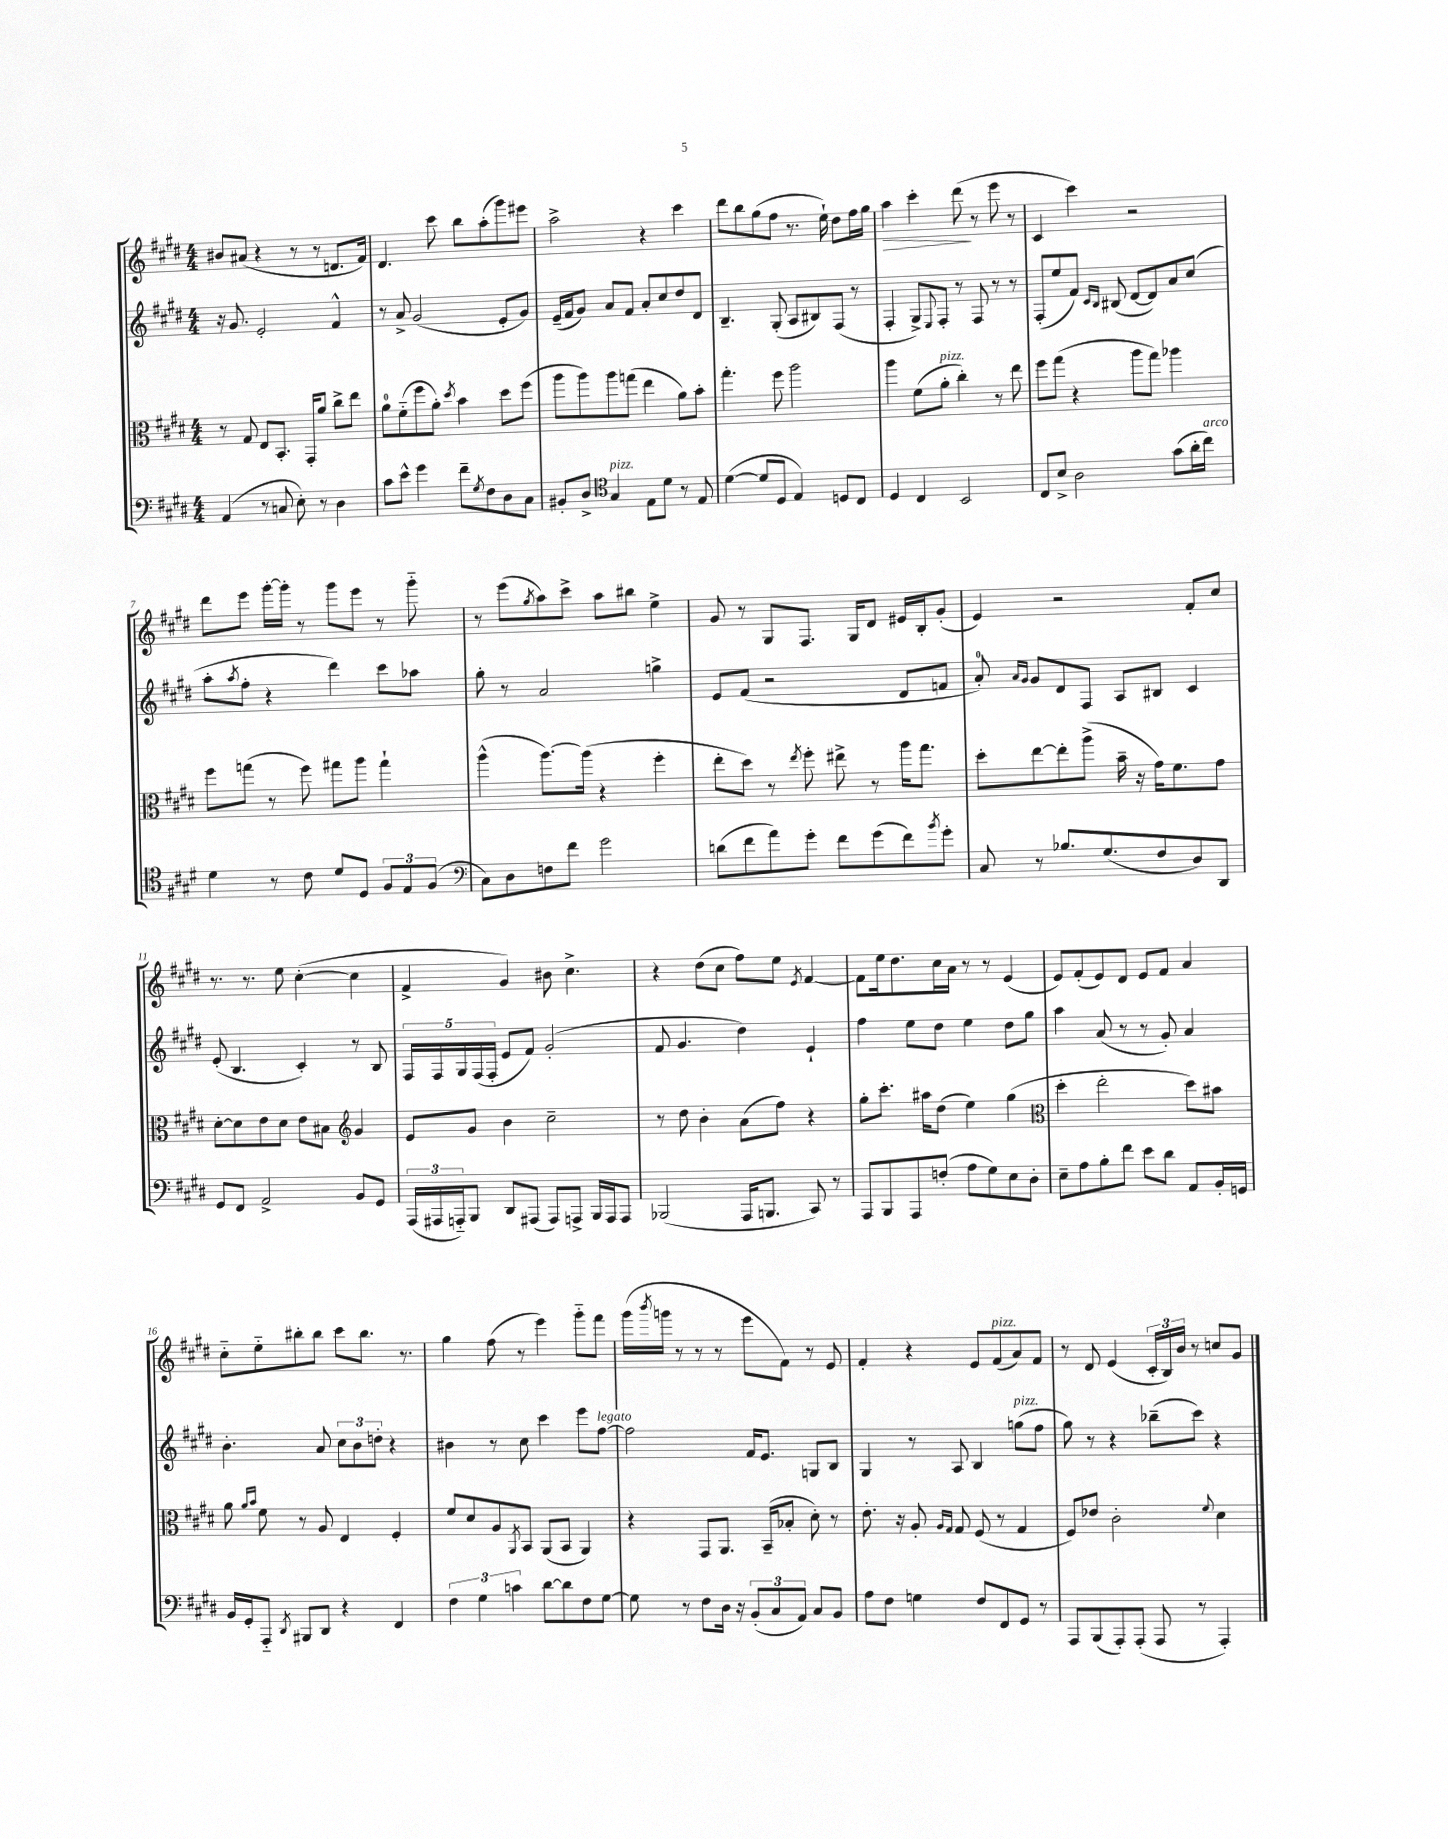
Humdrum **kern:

**kern	**kern	**kern	**kern
*staff4	*staff3	*staff2	*staff1
*clefF4	*clefC3	*clefG2	*clefG2
*k[f#c#g#d#]	*k[f#c#g#d#]	*k[f#c#g#d#]	*k[f#c#g#d#]
*M4/4	*M4/4	*M4/4	*M4/4
(4AA	8r	16r	8b#
.	.	8.g#	.
.	8G#	.	(8a#
8r	8E	2e'	4r
8C	8.BB'	.	.
8E')	.	.	8r
.	16GG#'	.	.
8r	8a	.	8r
4D#	8cc#^	4f#^^	8.d
.	8ee	.	.
.	.	.	16f#)
=	=	=	=
8c#	8a	8r	4.d#
8e^^	(8f#'~	8a^	.
4g#	8ff#	(2g#	.
.	8a')	.	8ccc#
.	8qdd#	.	.
8f#~	4b	.	8bb
8qG#	.	.	.
8F#	.	.	(8aa'
8D#	8dd#	8e'	8ggg#)
8C#	(8ff#	8g#)	8eee#
=	=	=	=
8BB#'	8aa	(16e~	2aa^
.	.	16f#	.
8D#^	8aa)	8g#)	.
*clefC4	*	*	*
4G#	8aa	8a	.
.	(8gg	8f#	.
8E	4ee	8a'	4r
8d#	.	8cc#	.
8r	8a)	8dd#	4ccc#
8E	8b'	8d#	.
=	=	=	=
([4d#	4.gg#'	4.B~	8ddd#
.	.	.	8bb
8d#]	.	.	(8gg#
8D#	8ff#	(8G#'	8ff#
4E)	2aa	8A	8.r
.	.	8B#)	.
.	.	.	16ee`)
8D	.	(8F#	8dd#
8C#	.	8r	16ff#
.	.	.	16gg#
=	=	=	=
4D#	4aa	4F#'	4aa
4C#	(8f#	8G#^)	4ccc#'
.	.	8qqE	.
.	8a'	8F#'	.
2BB	4cc#')	8r	(8ddd#
.	.	8F#	8r
.	8r	8r	8eee
.	8ee	8r	8r
=	=	=	=
8C#	8ff#	(8F#'	4c#
8B^	(8gg#	8ee	.
2A	4r	8f#)	4ccc#)
.	.	16qqc#	.
.	.	16qqB	.
.	.	(8B#	.
.	8aa	[8d#	2r
.	8gg#)	8d#])	.
(8g#	4aa-	8a	.
16a'	.	(8cc#	.
16cc#)	.	.	.
=	=	=	=
4d#	8ff#	8aa'	8ddd#
.	.	8qaa	.
.	(8gg	8ff#'	8eee
8r	8r	4r	[16ggg#'
.	.	.	16ggg#']
8c#	8ff#)	.	8r
8d#	8gg#	4ddd#)	8ggg#
8D#	8aa	.	8eee
12F#	4gg#`	8ccc#	8r
12E	.	.	.
.	.	8aa-	8ggg#'~
(12F#	.	.	.
=	=	=	=
*clefF4	*	*	*
8C#)	(4aa^^	8gg#'	8r
8D#	.	8r	(8eee
.	.	.	8qgg#
8F	[8.aa)	2a	8aa)
8f#	.	.	8ccc#^
.	(16aa]	.	.
2g#	4r	.	8aa
.	.	.	8bb#
.	4ff#'	4gg^	4ee^
=	=	=	=
(8d	8ee'	8e	8g#
8f#	8dd#)	(8f#	8r
8a)	8r	2r	8G#
.	8qee	.	.
8g#'	8ff#'	.	8.F#
8f#	8ee#^	.	.
.	.	.	16G#
(8g#	8r	.	8d#
8f#)	16aa	8d#	16e#
.	8.gg#	.	16B'
8qb	.	.	.
8g#'	.	8f	(8g#'
=	=	=	=
8C#	8dd#'	8a')	4e)
.	.	16qqa	.
.	.	16qqg#	.
8r	[8ee	8g#	.
8.B-	8ee']	8d#	2r
.	(8aa^	8F#	.
(8.G#	.	.	.
.	16b~	8A	.
.	16r	.	.
8F#	16g#)	8B#	.
.	8.f#	.	.
8D#)	.	4c#	8f#'
8DD#	8g#	.	8cc#
=	=	=	=
8GG#	[8d#'	(8e'	8.r
8FF#	8d#]	4.B	.
.	.	.	8.r
2AA^	8e	.	.
.	8d#	.	8ee
.	8e	4c#')	([4cc#'
.	8B#	.	.
*	*clefG2	*	*
8BB	4g#	8r	4cc#]
8GG#	.	8B	.
=	=	=	=
(24AAA	8e	20F#	4f#^
24AAA#	.	.	.
.	.	20F#	.
24AAA'~)	.	.	.
.	.	20G#	.
8BBB	8g#	.	.
.	.	(20F#	.
.	.	20F#'	.
8DD#	4b	8e	4g#)
(8AAA#	.	8f#)	.
8AAA#)	2cc#~	(2g#'	8b#
8AAA^	.	.	4.cc#^
16BBB	.	.	.
16AAA	.	.	.
8AAA	.	.	.
=	=	=	=
(2BBB-	8r	8f#	4r
.	8dd#	4.g#	.
.	4b'	.	(8dd#
.	.	.	8cc#
16AAA	(8a	4dd#)	8ff#)
8.BBB	.	.	.
.	8ff#)	.	8ee
.	.	.	8qe
8CC#)	4r	4e`	[4f#
8r	.	.	.
=	=	=	=
8AAA	8gg#'	4ff#	8f#]
8BBB	8.ccc#'	.	16ee
.	.	.	8.dd#
8AAA	.	8ee	.
.	16aa#	.	.
(8F'	(8dd#	8dd#	16cc#
.	.	.	16a
8A	4ee)	4ee	8r
8G#)	.	.	8r
8E	(4gg#	8dd#	(4e
8D#'	.	8gg#	.
=	=	=	=
*	*clefC3	*	*
8E~	4dd#'	4aa	8e)
8A	.	.	(8f#'
8B'	2ee'	(8a	8e)
8f#	.	8r	8d#
8e	.	8r	8e
8d#	.	8g#')	8f#
8AA	8dd#)	4a	4a
16BB'	8b#	.	.
16GG	.	.	.
=	=	=	=
16BB	8a	4.b'	8cc#'~
16GG#'	.	.	.
.	16qqa	.	.
.	16qqb	.	.
8AAA'~	8f#	.	8ee'~
8qDD#	.	.	.
8BBB#	8r	.	8bb#'
8DD#	8A	8a	8bb#
4r	4E	12cc#	8ccc#
.	.	12b	.
.	.	.	8.bb#
.	.	12dd'	.
4FF#	4F#'	4r	.
.	.	.	8.r
=	=	=	=
6F#	8f#	4b#	4gg#
.	8d#	.	.
6G#	.	.	.
.	8A	8r	(8ff#
6c	.	.	.
.	8qAA	.	.
.	8BB	8cc#	8r
[8d#	(8AA	4ccc#	4eee)
8d#]	8BB	.	.
8F#	4AA)	8eee	8ggg#'~
[8G#	.	[8ff#	8fff#
=	=	=	=
8G#]	4r	2ff#]	(16ggg#
.	.	.	8qbbb
.	.	.	16ggg
8r	.	.	8r
8F#	8GG#	.	8r
16D#	8.AA	.	8r
16r	.	.	.
(12BB'	.	16f#	8eee
.	(16BB~	8.e	.
12C#	.	.	.
.	8B-'	.	8f#)
12AA)	.	.	.
8C#	8d#')	8G	8r
8BB	8r	8B	8e
=	=	=	=
8A	8.e'	4G#	4f#'
8F#	.	.	.
.	16r	.	.
4G	8A'	8r	4r
.	16qqA	.	.
.	16qqG#	.	.
.	8G#	8A	.
8F#	(8F#	4B	8e
8FF#	8r	.	(8f#
8GG#	4G#	(8gg	8a)
8r	.	8ff#	8f#
=	=	=	=
8AAA	8F#)	8gg#)	8r
(8BBB	8e-	8r	8d#
8AAA')	2c#'	4r	(4e
(8AAA'	.	.	.
8AAA	.	(8bb-~	24c#'
.	.	.	24B)
.	.	.	24b
8r	.	8ccc#)	8r
.	8qqf#	.	.
4AAA')	4d#	4r	8cc
.	.	.	8g#
==	==	==	==
*-	*-	*-	*-
